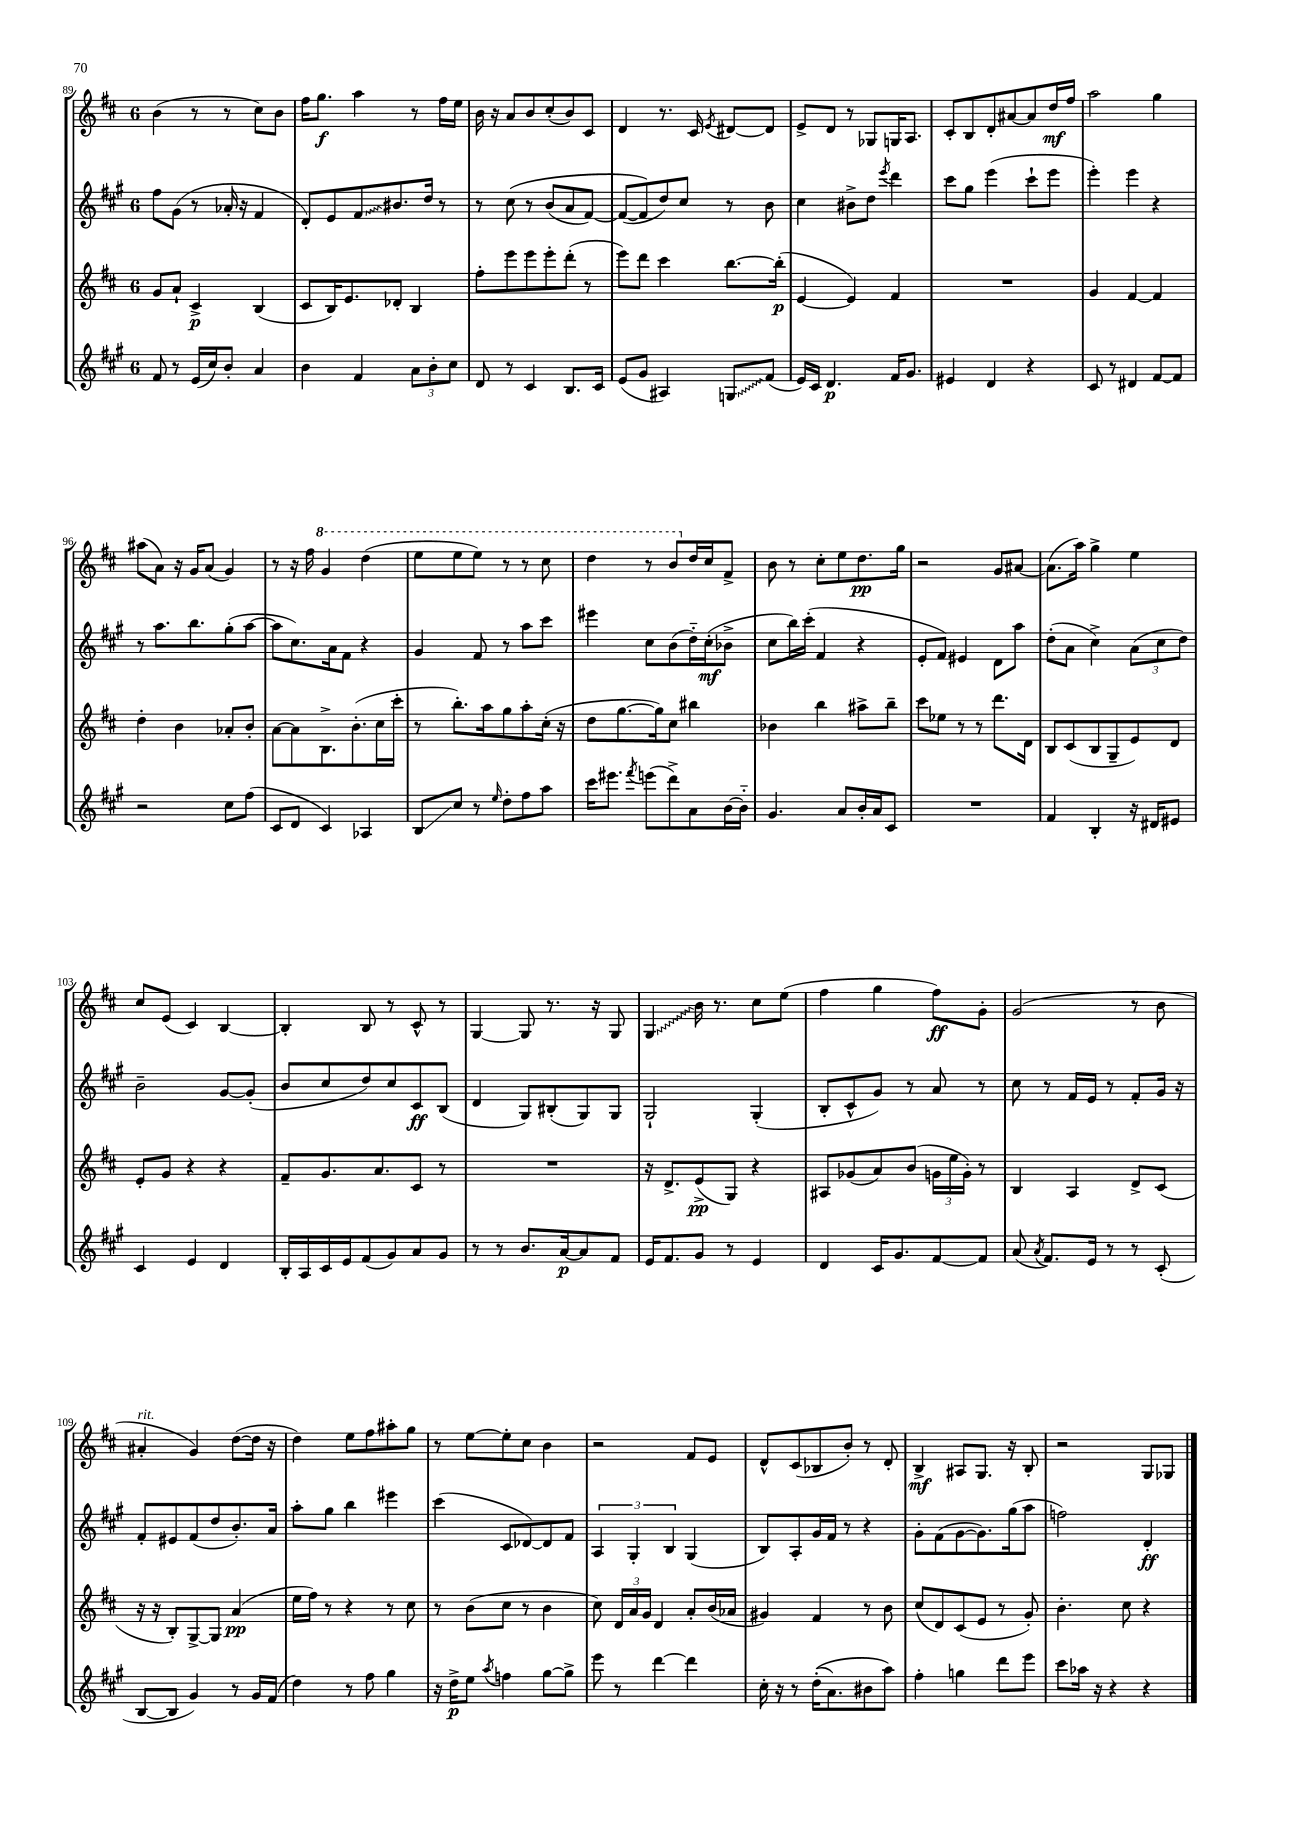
<<
\new StaffGroup <<
\new Staff = "s0" {
    \clef treble \key d \major \once \override Staff.TimeSignature.style = #'single-digit \time 6/8
    \autoBeamOff b'4( r8 r8 cis''8[) b'8] |
    fis''16[ g''8.]\f a''4 r8 fis''16[ e''16] |
    b'16 r16 a'8[ b'8 cis''8-.( b'8) cis'8] |
    d'4 r8. cis'16 \acciaccatura { e'8 } dis'8[~ dis'8] |
    e'8[-> d'8] r8 ges8[ g16 a8.] |
    cis'8[-. b8 d'8-. ais'8~ ais'8 d''16\mf fis''16] |
    a''2 g''4 |
    ais''8[( a'8]) r16 g'16[ a'8]( g'4) |
    r8 r16 fis''16 \ottava #1 g''4 d'''4( |
    e'''8[ e'''8 e'''8]) r8 r8 cis'''8 |
    d'''4 r8 b''8[ \ottava #0 d''16 cis''16 fis'8]-> |
    b'8 r8 cis''8[-. e''8 d''8.\pp g''16] |
    r2 g'8[ ais'8]~ |
    ais'8.[( a''16]) g''4-> e''4 |
    cis''8[ e'8]( cis'4) b4~ |
    b4-. b8 r8 cis'8-^ r8 |
    g4~ g8 r8. r16 g8 |
    \once \override Glissando.style = #'zigzag g4\glissando b'16 r8. cis''8[ e''8]( |
    fis''4 g''4 fis''8[\ff) g'8]-. |
    g'2( r8 b'8 |
    ais'4-.^\markup { \italic "rit." } g'4) d''8[~( d''16] r16 |
    d''4) e''8[ fis''8 ais''8-. g''8] |
    r8 e''8[~ e''8-. cis''8] b'4 |
    r2 fis'8[ e'8] |
    d'8[-^ cis'8( bes8 b'8]-.) r8 d'8-. |
    b4->\mf ais8[ g8.] r16 b8-. |
    r2 g8[ ges8] \bar "|." |
}
\new Staff = "s1" {
    \clef treble \key a \major \once \override Staff.TimeSignature.style = #'single-digit \time 6/8
    \autoBeamOff fis''8[ gis'8]( r8 aes'16-. r16 fis'4 |
    d'8[-.) e'8 \once \override Glissando.style = #'zigzag fis'8\glissando bis'8. d''16] r8 |
    r8 cis''8\( r8 b'8[( a'8 fis'8]~) |
    fis'8[~( fis'8\) d''8) cis''8] r8 b'8 |
    cis''4 bis'8[-> d''8] \acciaccatura { e'''8 } d'''4 |
    cis'''8[ gis''8] e'''4( cis'''8[-! e'''8] |
    e'''4-.) e'''4 r4 |
    r8 a''8.[ b''8. gis''8-.( a''8]~ |
    a''8[ cis''8.) a'16 fis'8] r4 |
    gis'4 fis'8 r8 a''8[ cis'''8] |
    eis'''4 cis''8[ b'8( d''16-_) cis''16-.\mf( bes'8]-> |
    cis''8[ b''16) cis'''16]-.( fis'4 r4 |
    e'8[-. fis'8]) eis'4 d'8[ a''8] |
    d''8[-.( a'8] cis''4->) \tuplet 3/2 { a'8[( cis''8 d''8]) } |
    b'2-- gis'8[~ gis'8]-.( |
    b'8[ cis''8 d''8) cis''8 cis'8\ff b8]( |
    d'4 gis8[) bis8-.( gis8) gis8] |
    gis2-! gis4-.( |
    b8[-. cis'8-^ gis'8]) r8 a'8 r8 |
    cis''8 r8 fis'16[ e'16] r8 fis'8[-. gis'16] r16 |
    fis'8[-. eis'8 fis'8( d''8 b'8.-.) a'16] |
    a''8[-. gis''8] b''4 eis'''4 |
    cis'''4( cis'8[ des'8~) des'8 fis'8] |
    \tuplet 3/2 { a4 gis4-. b4 } gis4( |
    b8[) a8-. gis'16 fis'16] r8 r4 |
    gis'8[-. fis'8( gis'8~ gis'8.) gis''16( a''8] |
    f''2) d'4-.\ff \bar "|." |
}
\new Staff = "s2" {
    \clef treble \key d \major \once \override Staff.TimeSignature.style = #'single-digit \time 6/8
    \autoBeamOff g'8[ a'8]-! cis'4->\p b4( |
    cis'8[ b16) e'8. des'8]-. b4 |
    fis''8[-. e'''8 e'''8 e'''8-. d'''8]-.( r8 |
    e'''8[) d'''8] cis'''4 b''8.[~ b''16]-.\p( |
    e'4~ e'4) fis'4 |
    R2. |
    g'4 fis'4~ fis'4 |
    d''4-. b'4 aes'8[-. b'8]-. |
    a'8[~ a'8 b8.-> b'8.-.( cis''16 cis'''16]-. |
    r8 b''8.[-.) a''16 g''8 a''8-. cis''16]-.( r16 |
    d''8[ g''8.~ g''16) cis''8] bis''4 |
    bes'4 b''4 ais''8[-> b''8]-- |
    cis'''8[ ees''8] r8 r8 d'''8.[ d'16] |
    b8[ cis'8( b8 g8-- e'8) d'8] |
    e'8[-. g'8] r4 r4 |
    fis'8[-- g'8. a'8. cis'8] r8 |
    R2. |
    r16 d'8.[-> e'8->\pp( g8]) r4 |
    ais8[ ges'8( a'8) b'8]( \tuplet 3/2 { g'16[ e''16 g'16]-.) } r8 |
    b4 a4 d'8[-> cis'8]( |
    r16 r16 b8[-.) g8~-> g8] a'4\pp( |
    e''16[ fis''16]) r8 r4 r8 cis''8 |
    r8 b'8[( cis''8] r8 b'4 |
    cis''8) \tuplet 3/2 { d'16[ a'16 g'16] } d'4 a'8[-. b'16( aes'16] |
    gis'4) fis'4 r8 b'8 |
    cis''8[( d'8) cis'8( e'8] r8 g'8-.) |
    b'4.-. cis''8 r4 \bar "|." |
}
\new Staff = "s3" {
    \clef treble \key a \major \once \override Staff.TimeSignature.style = #'single-digit \time 6/8
    \autoBeamOff fis'8 r8 e'16[( cis''16) b'8]-. a'4 |
    b'4 fis'4 \tuplet 3/2 { a'8[ b'8-. cis''8] } |
    d'8 r8 cis'4 b8.[ cis'16] |
    e'8[( gis'8] ais4) \once \override Glissando.style = #'zigzag g8[\glissando fis'8]( |
    e'16[) cis'16] d'4.\p fis'16[ gis'8.] |
    eis'4 d'4 r4 |
    cis'8 r8 dis'4 fis'8[~ fis'8] |
    r2 cis''8[ fis''8]( |
    cis'8[ d'8] cis'4) aes4 |
    b8[\glissando cis''8] r8 \grace { e''16 } d''8[-. fis''8 a''8] |
    cis'''16[ eis'''8.] \acciaccatura { fis'''8 } e'''8[( d'''8->) a'8 b'16~ b'16]-_ |
    gis'4. a'8[ b'16-. a'16 cis'8] |
    R2. |
    fis'4 b4-. r16 dis'16[ eis'8] |
    cis'4 e'4 d'4 |
    b16[-. a16 cis'16 e'16 fis'8( gis'8) a'8 gis'8] |
    r8 r8 b'8.[ a'16~\p a'8 fis'8] |
    e'16[ fis'8. gis'8] r8 e'4 |
    d'4 cis'16[ gis'8. fis'8~ fis'8] |
    a'8( \acciaccatura { a'8 } fis'8.[) e'16] r8 r8 cis'8-.( |
    b8[~ b8] gis'4) r8 gis'16[ fis'16]( |
    d''4) r8 fis''8 gis''4 |
    r16 d''16[->\p e''8] \acciaccatura { a''8 } f''4 gis''8[~ gis''8]-> |
    e'''8 r8 d'''4~ d'''4 |
    cis''16-. r16 r8 d''16[-.(\( a'8.) bis'8 a''8]\) |
    fis''4-. g''4 d'''8[ e'''8] |
    cis'''8[ aes''16] r16 r4 r4 \bar "|." |
}
>>
>>
\layout { \context { \Score currentBarNumber = #89 } }
